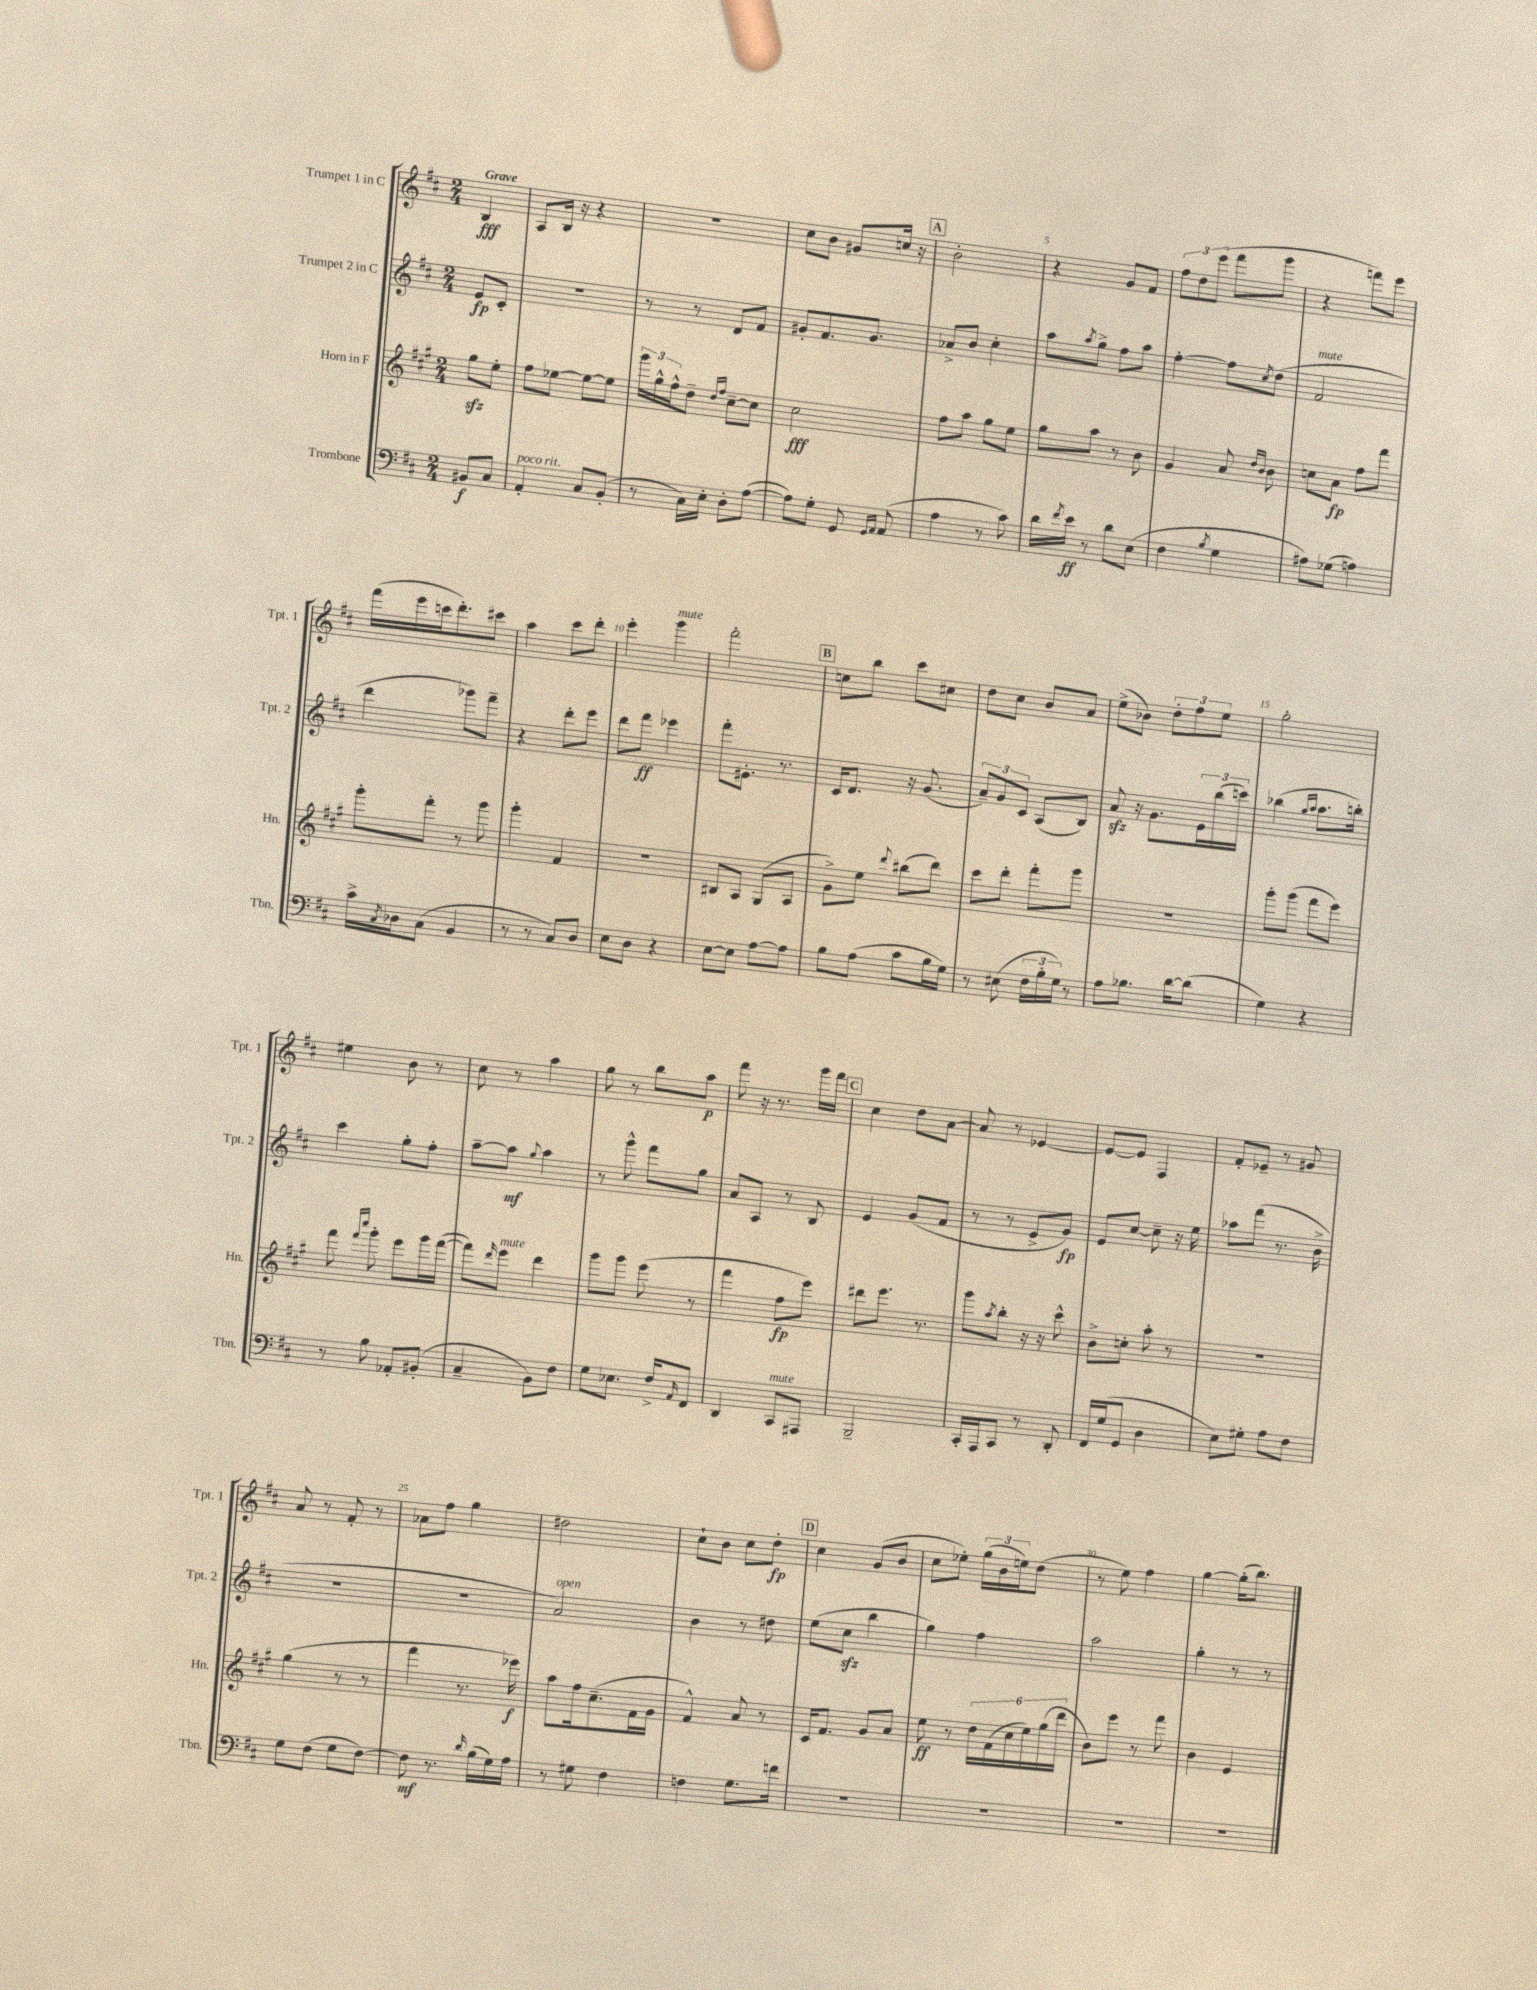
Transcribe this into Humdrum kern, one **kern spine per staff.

**kern	**kern	**kern	**kern
*staff4	*staff3	*staff2	*staff1
*clefF4	*clefG2	*clefG2	*clefG2
*k[f#c#]	*k[f#c#g#]	*k[f#c#]	*k[f#c#]
*M2/4	*M2/4	*M2/4	*M2/4
8BB#/L	8gg#\L	8e/L	4B/
8C#/J	8ee'\J	8c#'/J	.
=	=	=	=
4AA'/	8ff#\L	2r	8A/L
.	[8ee-\J	.	16B/Jk
.	.	.	16r
8C#/L	8ee-\_L	.	4r
(8BB'/J	8ee-\]J	.	.
=	=	=	=
8r	24ggg#\LL	8r	2r
.	24gg#^^\	.	.
.	24ff#^^\J	.	.
16C#\LL)	8dd~\J	8r	.
16E'\JJ	.	.	.
.	16qqdd/LL	.	.
.	16qqff#/JJ	.	.
8D'\L	[8cc#~\L	8d/L	.
([8A\J	8cc#\]J	8f#/J	.
=	=	=	=
8A\]L)	2cc#\	8g#'/L	8cc#\L
8G'\J	.	8.f#/	8b\J
8GG/	.	.	8g#/L
.	.	8.g#/J	.
16qqGG/LL	.	.	.
16qqAA/JJ	.	.	.
(8AA/	.	.	16cc/Jk
.	.	.	16r
=	=	=	=
4A\	8ff#\L	8a-^/L	2b'\
.	8aa\J	8b/J	.
8r	8gg#\L	4cc#'\	.
8c#\)	8ee\J	.	.
=	=	=	=
16d\LL	8gg#\L	8aa\L	4r
8qf#/	.	.	.
16e\JJ	.	.	.
.	.	8qaa/	.
8r	8aa\J	8gg^\J	.
8d\L	8r	8ff#\L	8g/L
(8E\J	8b\	8aa\J	8f#/J
=	=	=	=
4F#\	4g#/	[4ff#'\	12ff#\L
.	.	.	12dd\
.	.	.	(12eee\J
8qB/	.	.	.
4G\	8a/	8ff#\]L	8fff#\L
.	16qqdd/LL	.	.
.	16qqb/JJ	8qcc#/	.
.	8b\	(8dd\J	8ggg\J
=	=	=	=
8A#\L)	8cc\L	2f#/	4r
(8G-\J	8a\J	.	.
4A\)	8ff#\L	.	8fff\L)
.	8fff#\J	.	8eee\J
=	=	=	=
16c#^\LL	8ggg#'\L	4ddd\	(16fff#\LL
8qC#/	.	.	.
16D-\J	.	.	16eee\
(8C#\J	8fff#'\J	.	16ccc\J
.	.	.	8.ddd'\)
4BB/	8r	8ggg-\L)	.
.	8ggg#\	8fff#~\J	8ccc#\J
=	=	=	=
8r	4ggg#'\	4r	4aa\
8r	.	.	.
8C#/L)	4f#/	8ddd'\L	8ccc#\L
8D/J	.	8eee\J	8ddd'\J
=	=	=	=
8E\L	2r	8ddd\L	4eee'\
8D\J	.	8fff#\J	.
4r	.	4eee-\	4ggg\
=	=	=	=
[8E\L	8B#/L	8fff#'\L	2fff#'\
8E\]J	8A/J	8.e#'\J	.
[8A\L	(8G#/L	.	.
.	.	8.r	.
8A\]J	8A/J	.	.
=	=	=	=
8B\L	8g#^\L)	16c#/LK	8cc\L
.	.	8.d/J	.
(8A\J	8ee\J	.	8bb\J
.	8qqddd/	.	.
8c#\L	(8bb#\L	16r	8ccc#\L
.	.	(8.g/	.
16B\L	8ddd\J)	.	8cc#\J
16G\JJ)	.	.	.
=	=	=	=
8r	8ccc#\L	12a~/L)	8dd\L
.	.	12g/	.
(8E#\	8ddd'\J	.	8cc#\J
.	.	12c#/J	.
24F#\LL	8fff#'\L	(8A/L	8b/L
24B'\	.	.	.
24G\JJ)	.	.	.
8r	8ggg#\J	8B/J)	8a/J
=	=	=	=
8A\L	2r	8a/	(8ee^\L
8.B-\J	.	16r	8b-\J)
.	.	8.g\L	.
.	.	.	12dd'\L
[16d\LK	.	.	.
.	.	.	12ff#\
(8d\]J	.	24e\L	.
.	.	(24bb\	12ee\J
.	.	24ccc\JJ)	.
=	=	=	=
4G\)	8ggg#'\L	(4bb-\	2gg'\
.	(8ggg#\J	.	.
.	.	16qqgg/LL	.
.	.	16qqaa/JJ	.
4r	8fff#\L	8.aa\L	.
.	8eee\J)	.	.
.	.	16bb'\Jk)	.
=	=	=	=
8r	8fff#\	4ccc#\	4ee#\
.	16qqfff#/LL	.	.
.	16qqcccc#/JJ	.	.
8B\	8ggg#'\	.	.
8AA-'/L	8eee\L	8gg'\L	8b\
(8BB#'/J	16ggg#\L	8ff#'\J	8r
.	([16fff#\JJ	.	.
=	=	=	=
4C#~/	8fff#\]L)	[8aa~\L	8cc#\
.	16qqddd/	.	.
.	8eee\J	8aa\]J	8r
.	.	8qqgg/	.
8BB\L)	4ddd\	4aa\	4aa\
8F#\J	.	.	.
=	=	=	=
8G\L	8ggg#\L	8r	8gg\
8.E-\J	8ggg#\J	8ggg^^\	8r
.	(8eee\	8fff#\L	8bb\L
16F#^/LK	.	.	.
16qqAA/	.	.	.
8FF#/J	8r	8gg\J	8aa\J
=	=	=	=
4DD/	4fff#\	8a/L	8fff#\
.	.	8A/J	16r
.	.	.	8.r
8CC#/L	8ff#\L	8r	.
8AAA#/J	8eee\J)	8B/	16ggg\LL
.	.	.	16fff#\JJ
=	=	=	=
2BBB~/	8ddd#\L	4e/	4cc#\
.	8.eee\J	.	.
.	.	(8g/L	8dd\L
.	8.r	.	.
.	.	8f#/J	[8a\J
=	=	=	=
16CC#'/LL	8ggg#\L	8r	8a/]
16AAA/J	.	.	.
.	8qaa/	.	.
8CC#/J	8bb'\J	8r	8r
8r	16r	8e^/L	[4e-/
.	16r	.	.
8DD'/	8ccc#^^\	8g/J)	.
=	=	=	=
16FF#/LL	8b^\L	8e/L	8e-/_L
(16G/J	.	.	.
8GG/J	8cc'\J	[8cc#/J	8e-/]J
4D\	8aa'\	8cc#~\]	4F#/
.	8r	16r	.
.	.	16ee\	.
=	=	=	=
8E\L)	2r	8aa-\L	8f#'/L
8G#'\J	.	(8fff#\J	8e-~/J
8A\L	.	8.r	8r
8F#\J	.	.	8g#/
.	.	16b^\	.
=	=	=	=
8G\L	(4gg#\	2r	8a/
(8F#\J	.	.	8r
8G\L	8r	.	8f#'/
[8F#\J)	8r	.	8r
=	=	=	=
8F#\]	4fff#\	2r	8a-\L
8.r	.	.	8ff#\J
.	8.r	.	4gg\
16qqd/	.	.	.
(16B\LL	.	.	.
16G\)	.	.	.
16A\JJ	16eee-\)	.	.
=	=	=	=
8r	8aa\L	2a/)	2dd#\
8G#\	16ff#\k	.	.
.	(8.cc#~\	.	.
4F#\	.	.	.
.	16f#\L	.	.
.	16g#\JJ	.	.
=	=	=	=
4F\	4f#^^/)	4b\	8cc#`\L
.	.	.	8b\J
8.G\L	8a/	8r	8cc#\L
.	8r	8dd#\	8dd'\J
16f\Jk	.	.	.
=	=	=	=
2r	16c#/LK	(8ee\L	4cc#\
.	8.f#/J	.	.
.	.	8cc#\J	.
.	8g#/L	4bb\	(8g/L
.	8a/J	.	8b/J
=	=	=	=
2r	8ee\	4gg\)	8cc#\L
.	8r	.	8ee-'\J)
.	24dd\LL	4ff#\	(24gg\LL
.	(24f#\	.	24b\
.	24cc#\	.	24ee\J)
.	24ee\)	.	(8dd\J
.	(24gg#\	.	.
.	24ddd\JJ	.	.
=	=	=	=
2r	8b\L)	2aa\	8r
.	8eee\J	.	8ee\)
.	8r	.	4ff#\
.	8fff#\	.	.
=	=	=	=
2r	4b\	4gg'\	[4gg\
.	4e/	8r	(16gg'\]LK
.	.	.	8.bb\J)
.	.	8r	.
==	==	==	==
*-	*-	*-	*-
